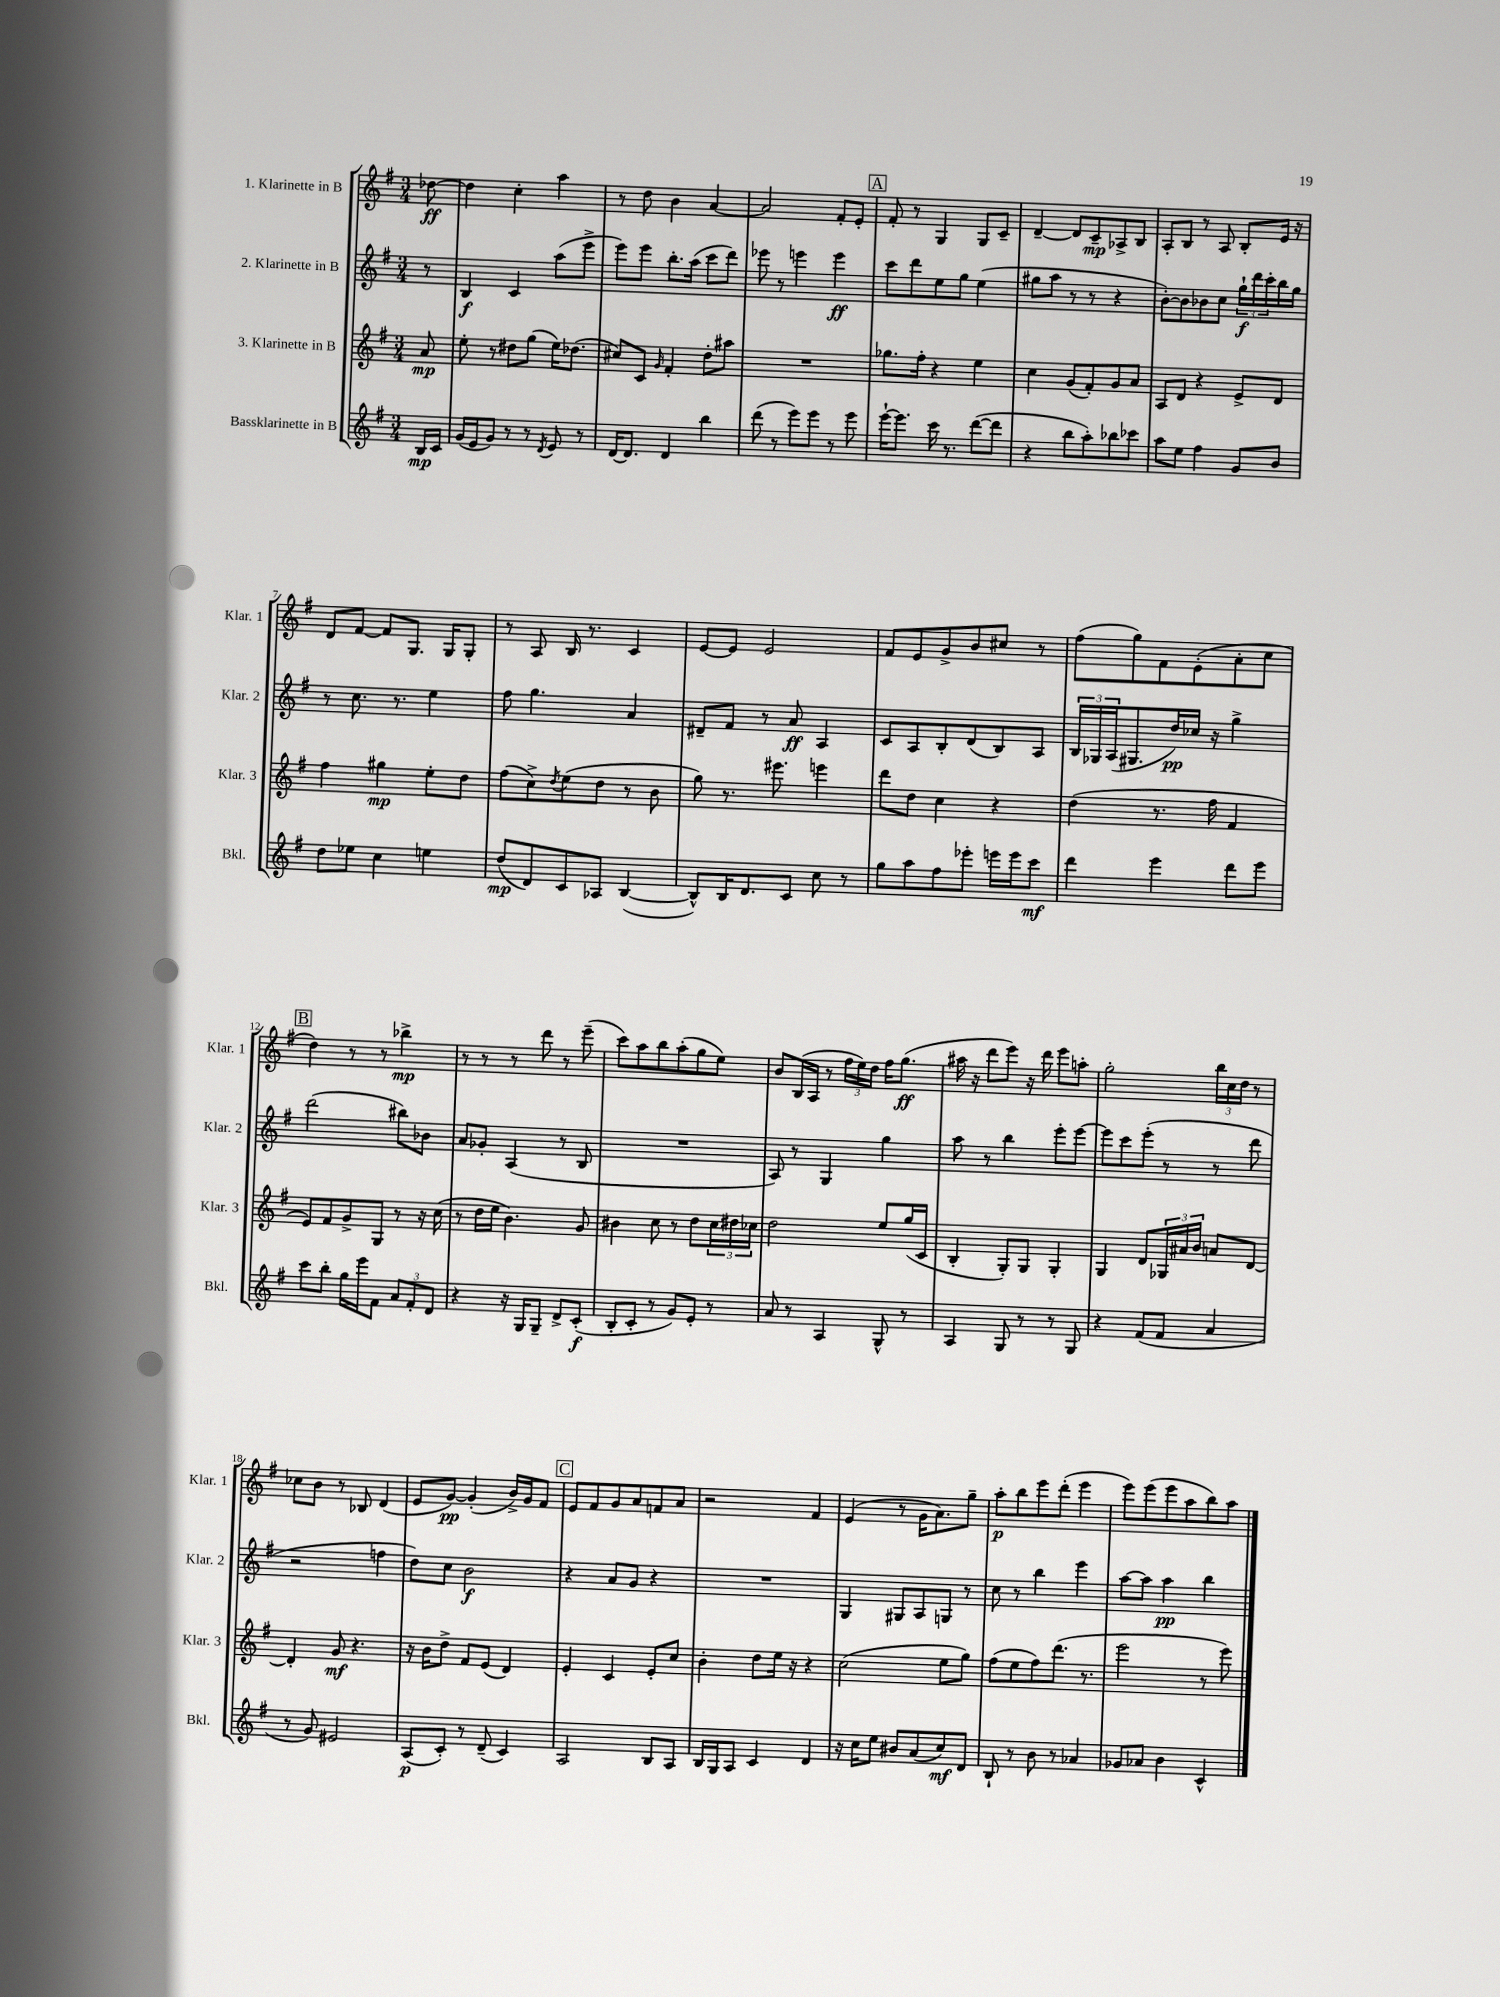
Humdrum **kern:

**kern	**kern	**kern	**kern
*staff4	*staff3	*staff2	*staff1
*clefG2	*clefG2	*clefG2	*clefG2
*k[f#]	*k[f#]	*k[f#]	*k[f#]
*M3/4	*M3/4	*M3/4	*M3/4
16B/LL	8a/	8r	[8dd-\
16c/JJ	.	.	.
=	=	=	=
(16g/LL	8ee'\	4B/	4dd-\]
16e/J	.	.	.
8g/J)	8r	.	.
8r	8dd#\L	4c/	4cc'\
8r	(8gg\J	.	.
8qd/	.	.	.
8e/	16ee\LK)	(8aa\L	4aa\
.	(8.dd-\J	.	.
8r	.	8eee^\J	.
=	=	=	=
[16d/LK	8cc#/L)	8eee\L)	8r
8.d/]J	.	.	.
.	8c/J	8eee\J	8dd\
.	16qqg/	.	.
4d/	4f#'/	8.bb'\L	4b\
.	.	(16aa\Jk	.
4bb\	8dd'\L	8ccc\L	[4a/
.	8aa#\J	8ddd\J)	.
=	=	=	=
(8ddd\	2.r	8eee-\	2a/]
8r	.	8r	.
8eee\L)	.	4eee\	.
8eee\J	.	.	.
8r	.	4eee\	8f#'/L
8eee\	.	.	8e'/J
=	=	=	=
[16eee`\LK	8.gg-\L	8ccc\L	8f#'/
8.eee\]J	.	.	.
.	.	8ddd\	8r
.	16ff#'\Jk	.	.
16ccc\	4r	8ee\	4G/
8.r	.	.	.
.	.	8gg\J	.
([8ddd\L	4ee\	(4ee\	8G/L
8ddd\]J	.	.	8c~/J
=	=	=	=
4r	4cc\	8gg#\L	[4d~/
.	.	8aa\J	.
8bb\L	(8g/L	8r	8d/]L
8aa'\)	8f#'/)	8r	8c~/
8bb-\	8g/	4r	8A-^/
8ccc-\J	8a/J	.	8B/J
=	=	=	=
8aa\L	8A/L	[8b'\L)	8A'/L
8ee\J	8d/J	8b\]	8B/J
4ff#\	4r	8b-\	8r
.	.	8cc\J	8A/
8g/L	8e^/L	24gg`\LL	8B'/L
.	.	24ddd\	.
.	.	24ccc'\	.
8b/J	8d/J	16bb\	16e/Jk
.	.	16gg\JJ	16r
=	=	=	=
8dd\L	4ff#\	8r	8d/L
8ee-\J	.	8.cc\	[8f#/J
4cc\	4gg#\	.	8f#/]L
.	.	8.r	.
.	.	.	8.G/J
4ee\	8ee'\L	4ee\	.
.	.	.	16G/LK
.	8dd\J	.	8G'/J
=	=	=	=
(8dd/L	(8ff#\L	8ff#\	8r
8d/)	8cc^\)	4.gg\	8A/
.	8qdd/	.	.
8c/	(8ee\	.	16B/
.	.	.	8.r
8A-/J	8dd\J	.	.
([4B/	8r	4a/	4c/
.	8b\	.	.
=	=	=	=
8B^^/]L)	8gg\)	8d#~/L	[8e/L
16B/K	8.r	8f#/J	8e/]J
8.d/	.	.	.
.	.	8r	2e/
.	8.eee#\	.	.
8c/J	.	8a/	.
8cc\	4eee\	4A/	.
8r	.	.	.
=	=	=	=
8gg\L	8ddd\L	8c/L	8f#/L
8aa\	8dd\J	8A/	8e/
8ff#\	4cc\	8B'/	8g^/
8eee-'\J	.	(8d/	8b/
16eee\LL	4r	8B/)	8cc#/J
16eee\J	.	.	.
8ccc\J	.	8A/J	8r
=	=	=	=
4ddd\	(4dd\	24B/LL	(8ff#\L
.	.	24G-/	.
.	.	(24A/J	.
.	.	8.G#/	8gg\)
4eee\	8.r	.	8f#\
.	.	16dd/L)	.
.	.	16cc-/JJ	(8e'\
.	16ff#\	16r	.
8ddd\L	4f#/	4gg^\	8a'\
8eee\J	.	.	8cc\J
=	=	=	=
8ccc\L	8e/L)	(2ddd\	4dd\)
8bb'\J	8f#/	.	.
16gg\LL	8g^/	.	8r
16eee\J	.	.	.
8f#\J	8G/J	.	8r
12a/L	8r	8bb#\L)	4bb-^\
12f#'/	.	.	.
.	16r	8b-\J	.
12d/J	.	.	.
.	(16cc\	.	.
=	=	=	=
4r	8r	8a/L	8r
.	16dd\LL	8g-'/J	8r
.	16ee\JJ	.	.
16r	4.b\)	(4A/	8r
16G/LK	.	.	.
8G~/J	.	.	8ddd\
8d^/L	.	8r	8r
(8c'/J	8g/	8B/	(8eee~\
=	=	=	=
8B'/L	4b#\	2.r	8ccc\L)
8c'/J	.	.	8aa\
8r	8cc\	.	8bb\
8g/L)	8r	.	(8aa'\
8e'/J	8dd\L	.	8gg\
8r	24cc\L	.	8ee\J)
.	24dd#\	.	.
.	24cc-\JJ	.	.
=	=	=	=
8a/	2dd\	8A/)	8b/L
8r	.	8r	(16B/L
.	.	.	16A/JJ
4A/	.	4G/	8r
.	.	.	24ff#\LL
.	.	.	24ee\)
.	.	.	24dd\JJ
8G^^/	8ee/L	4gg\	16ff#\LK
.	.	.	(8.gg\J
8r	(16gg/L	.	.
.	16c/JJ	.	.
=	=	=	=
4A/	4B'/	8aa\	16aa#\
.	.	.	16r
.	.	8r	8ddd\L
8G/	8G'/L)	4bb\	8eee\J)
8r	8G/J	.	16r
.	.	.	16ddd\
8r	4G'/	8eee'\L	8eee\L
8G/	.	[8eee\J	8aa'\J
=	=	=	=
4r	4G/	8eee\]L	2gg'\
.	.	8ccc\	.
(8f#/L	8d/L	(8eee'\J	.
8f#/J	24G-/L	8r	.
.	24a#/	.	.
.	24b/JJ	.	.
4a/	8a/L	8r	24bb\LL
.	.	.	24cc\
.	.	.	24dd\JJ
.	[8d/J	8ddd\	8r
=	=	=	=
8r	4d'/]	2r	8cc-\L
8g/)	.	.	8b\J
2e#/	8g/	.	8r
.	4.r	.	8B-/
.	.	4ff\	(4d/
=	=	=	=
(8A/L	16r	8dd\L)	8e/L
.	16b\LK	.	.
8c'/J)	8dd^\J	8cc\J	[8g/J)
8r	8f#/L	2b\	(4g'/]
(8d~/	(8e/J	.	.
4c/)	4d/)	.	16b^/LL)
.	.	.	16g/J
.	.	.	8f#/J
=	=	=	=
2A/	4e'/	4r	8e/L
.	.	.	8f#/
.	4c/	8a/L	8g/
.	.	8g/J	8a/
8B/L	8e'/L	4r	8f/
8A/J	8cc/J	.	8a/J
=	=	=	=
16B/LL	4b'\	2.r	2r
16G/J	.	.	.
8A/J	.	.	.
4c/	8dd\L	.	.
.	16ee\Jk	.	.
.	16r	.	.
4d/	4r	.	4f#/
=	=	=	=
16r	(2cc\	4G/	(4e/
16cc\LK	.	.	.
8ee\J	.	.	.
8b#/L	.	8G#/L	8r
(8a/	.	8A/	16g\LK
.	.	.	8.a\)
8cc/)	8ee\L	8G/J	.
8d/J	8gg\J)	8r	8gg~\J
=	=	=	=
8B`/	(8ff#\L	8cc\	8aa'\L
8r	8ee\	8r	8bb\
8b\	8ff#\)	4bb\	8eee\
8r	(8.ddd\J	.	(8ddd'\J
4a-/	.	4eee\	4eee\
.	8.r	.	.
=	=	=	=
8g-/L	2eee\	[8aa\L	8eee\L)
8a-/J	.	8aa\]J	(8eee\
4b\	.	4aa\	8eee\
.	.	.	8aa\
4c^^/	8r	4bb\	8bb\)
.	8eee\)	.	8aa\J
==	==	==	==
*-	*-	*-	*-
